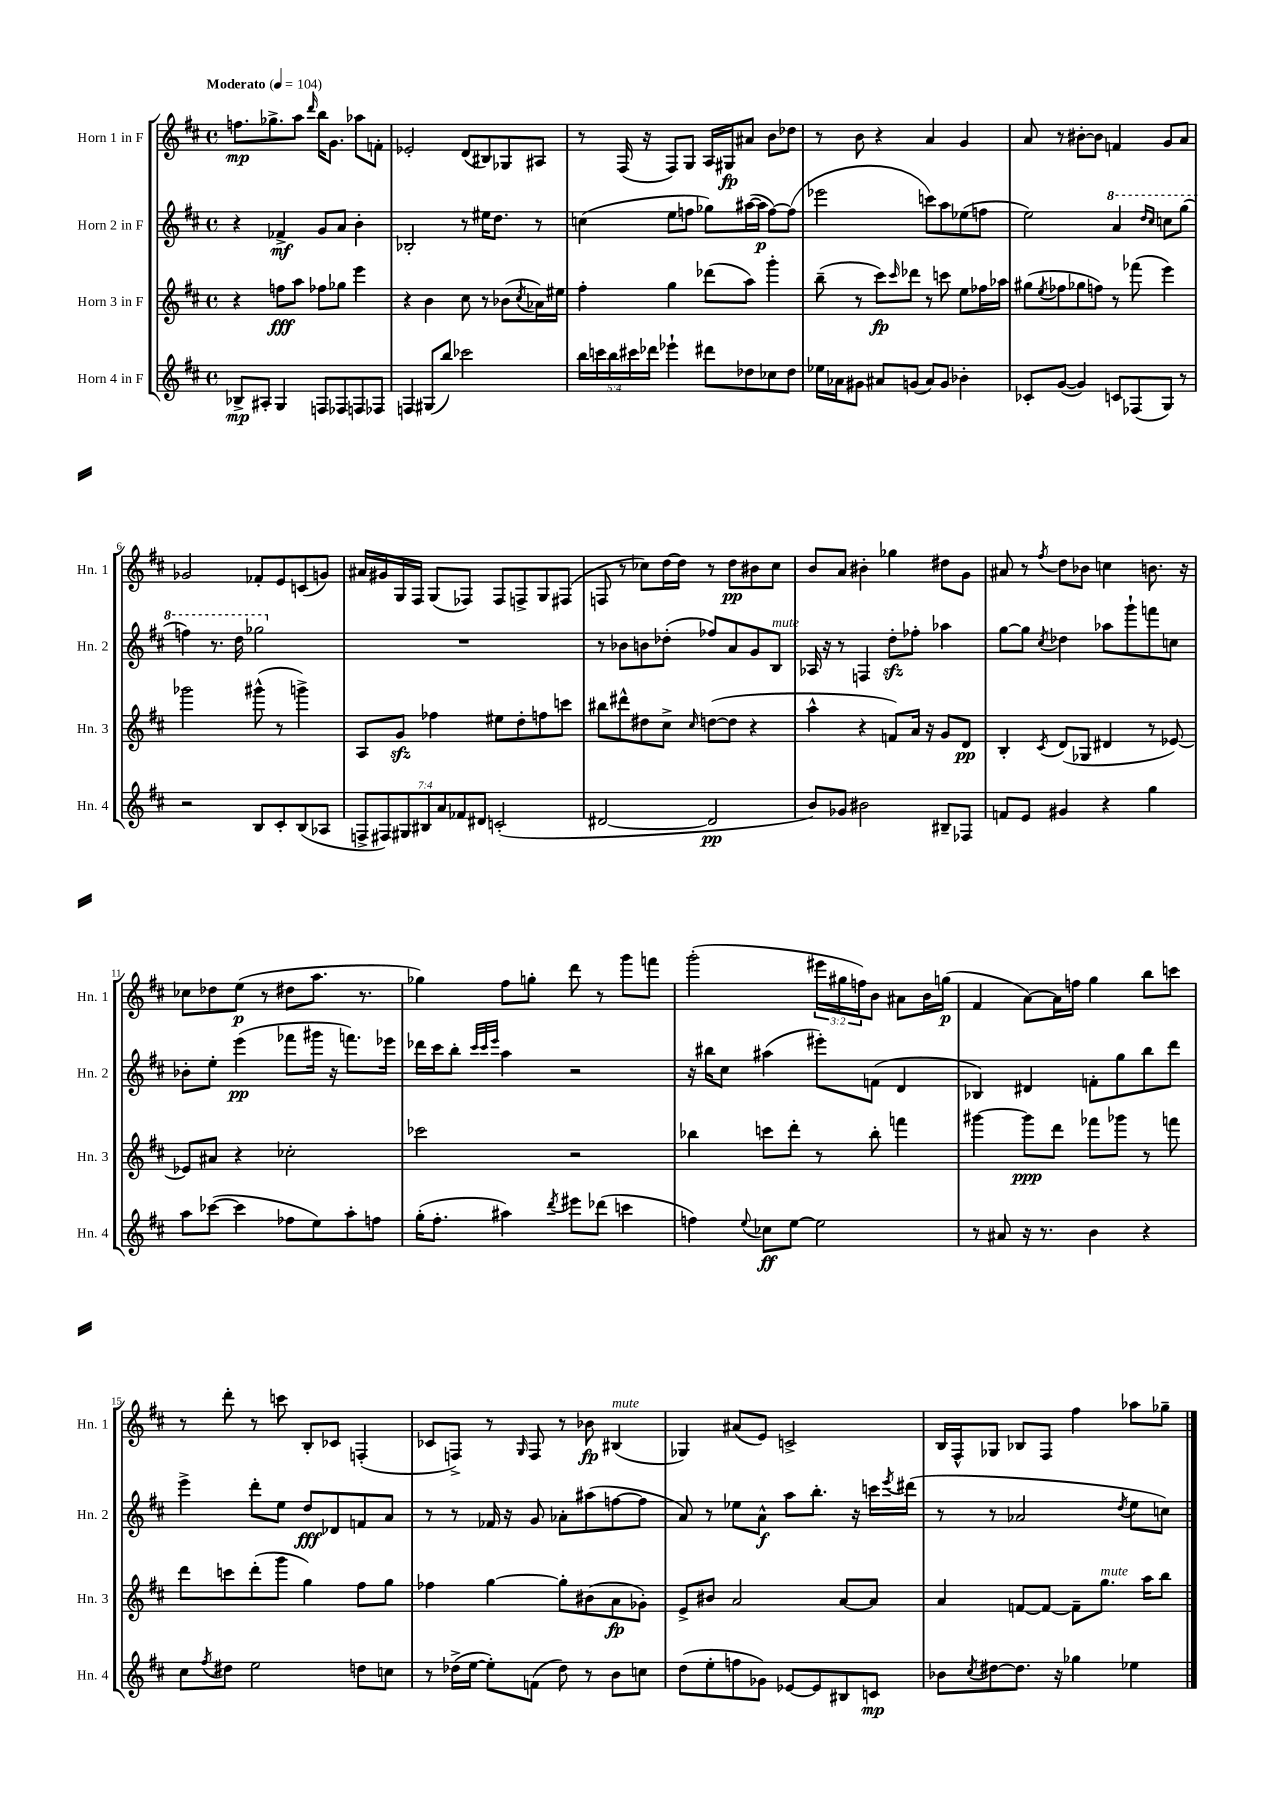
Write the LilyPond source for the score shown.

<<
\new StaffGroup <<
\new Staff = "s0" \with { instrumentName = "Horn 1 in F" shortInstrumentName = "Hn. 1" } {
    \clef treble \key d \major \defaultTimeSignature \time 4/4 \override Staff.TupletNumber.text = #tuplet-number::calc-fraction-text \tempo "Moderato" 4 = 104
    f''8.\mp ges''8.-> a''8 \grace { d'''16 } b''16 g'8. aes''8 f'8-. |
    ees'2-. d'8( bis8) ges8 ais8 |
    r8 fis16( r16 fis8) g8 a16 gis16\fp ais'8 b'8 des''8 |
    r8 b'8 r4 a'4 g'4 |
    a'8 r8 bis'8~-. bis'8 f'4 g'8 a'8 |
    ges'2 fes'8-. e'8 c'8( g'8) |
    ais'16 gis'16 g16 fis16 g8( fes8) fes8 f8-> g8 fis8( |
    f8 r8 ces''8) d''16~ d''16 r8 d''8\pp bis'8 ces''8 |
    b'8 a'8 bis'4-. ges''4 dis''8 g'8 |
    ais'8 r8 \acciaccatura { fis''8 } d''8 bes'8 c''4 b'8. r16 |
    ces''8 des''8 e''8\p( r8 dis''8 a''8. r8. |
    ges''4) fis''8 g''8-. d'''8 r8 g'''8 f'''8 |
    g'''2-.( \tuplet 3/2 { eis'''16 gis''16 f''16) } b'8 ais'8 b'16 g''16\p( |
    fis'4 a'8~) a'16 f''16 g''4 b''8 c'''8 |
    r8 d'''8-. r8 c'''8 b8-. ces'8 f4-.( |
    ces'8 f8->) r8 \grace { g16 } f8 r8 bes'8\fp bis4^\markup { \italic "mute" }( |
    ges4) ais'8( e'8) c'2-> |
    b16 fis16-^ ges8 bes8 fis8 fis''4 aes''8 ges''8-- \bar "|." |
}
\new Staff = "s1" \with { instrumentName = "Horn 2 in F" shortInstrumentName = "Hn. 2" } {
    \clef treble \key d \major \defaultTimeSignature \time 4/4
    r4 fes'4->\mf g'8 a'8 b'4-. |
    bes2-. r8 eis''16 d''8. r8 |
    c''4( e''8 f''8 ges''8) ais''16~( ais''16\p f''8~) f''8( |
    ees'''2 c'''8) a''8 ees''8( f''8 |
    e''2) \ottava #1 a''4 \grace { d'''16 cis'''16 } c'''8 g'''8( |
    f'''4) r8. d'''16 ges'''2 \ottava #0 |
    R1 |
    r8 bes'8 b'8 des''8-.( fes''8) a'8 g'8 b8^\markup { \italic "mute" } |
    aes16 r16 r8 f4 d''8-.\sfz fes''8-. aes''4 |
    g''8~ g''8 \acciaccatura { cis''8 } des''4 aes''8 g'''8-! f'''8 c''8 |
    bes'8-. e''8-. e'''4\pp( fes'''8 gis'''16 r16 f'''8.) ees'''16 |
    des'''16 cis'''16 b''8-. \grace { cis'''32 cis'''32 e'''32 } a''4 r2 |
    r16 bis''16 cis''8 ais''4( eis'''8-.) f'8( d'4 |
    bes4) dis'4 f'8-. g''8 b''8 d'''8 |
    e'''4-> d'''8-. e''8 d''8\fff des'8 f'8 a'8 |
    r8 r8 fes'16 r16 g'8 aes'8-. ais''8( f''8~ f''8 |
    a'8) r8 ees''8 a'8-^\f a''8 b''8.-. r16 c'''16 \acciaccatura { e'''8 } dis'''16( |
    r8 r8 aes'2 \acciaccatura { d''8 } e''8 c''8) \bar "|." |
}
\new Staff = "s2" \with { instrumentName = "Horn 3 in F" shortInstrumentName = "Hn. 3" } {
    \clef treble \key d \major \defaultTimeSignature \time 4/4
    r4 f''8\fff a''8 fes''8 ges''8 e'''4 |
    r4 b'4 cis''8 r8 bes'8( \acciaccatura { cis''8 } aes'16) eis''16 |
    fis''4-. g''4 des'''8( a''8) g'''4-. |
    b''8--( r8 cis'''8\fp) \grace { cis'''16 } des'''8 r8 c'''8 e''8 fes''16 aes''16 |
    gis''8( \acciaccatura { e''8 } fes''8 ges''8 f''8) r8 fes'''8( e'''4) |
    ges'''2 gis'''8-^( r8 g'''4->) |
    a8 g'8\sfz fes''4 eis''8 d''8-. f''8 c'''8 |
    bis''8 dis'''8-^ dis''8 cis''8-> \grace { cis''16 } d''8~( d''8 r4 |
    a''4-^ r4 f'8) a'16 r16 g'8 d'8\pp |
    b4-. \acciaccatura { cis'8 } d'8( ges8 dis'4 r8 ees'8~) |
    ees'8 ais'8 r4 ces''2-. |
    ces'''2 r2 |
    bes''4 c'''8 d'''8-. r8 bes''8-. f'''4 |
    gis'''4~ gis'''8\ppp d'''8 fes'''8 ges'''8 r8 f'''8 |
    d'''8 c'''8 d'''8-.( g'''8 g''4) fis''8 g''8 |
    fes''4 g''4~ g''8-. bis'8( a'8\fp ges'8-.) |
    e'8-> bis'8 a'2 a'8~ a'8 |
    a'4 f'8~ f'8~ f'8-- g''8.^\markup { \italic "mute" } a''16 b''8 \bar "|." |
}
\new Staff = "s3" \with { instrumentName = "Horn 4 in F" shortInstrumentName = "Hn. 4" } {
    \clef treble \key d \major \defaultTimeSignature \time 4/4 \override Staff.TupletNumber.text = #tuplet-number::calc-fraction-text
    bes8->\mp ais8-. g4 f8 fes8 f8 fes8 |
    f4 gis8( b''8) ces'''2 |
    \tuplet 5/4 { b''16 c'''16 b''16 cis'''16 des'''16 } ees'''4-! dis'''8 des''8 ces''8 des''8 |
    ees''16 aes'16 gis'8 ais'8 g'8( ais'8) g'8 bes'4-. |
    ces'8-. g'8~( g'4) c'8 fes8( g8) r8 |
    r2 b8 cis'8-. b8( aes8 |
    \tuplet 7/4 { f8-> fis8) gis8 bis8 a'8 fes'8 dis'8 } c'2-.( |
    dis'2~ dis'2\pp |
    b'8) ges'8 bis'2 bis8-- fes8 |
    f'8 e'8 gis'4 r4 g''4 |
    a''8 ces'''8~( ces'''4 fes''8 e''8) a''8-. f''8 |
    g''16-.( fis''8.-. ais''4) \acciaccatura { d'''8 } eis'''8 des'''8( c'''4 |
    f''4) \appoggiatura { e''8 } ces''8\ff e''8~ e''2 |
    r8 ais'8 r16 r8. b'4 r4 |
    cis''8 \acciaccatura { fis''8 } dis''8 e''2 d''8 c''8 |
    r8 des''16->( e''16~ e''8-.) f'8( des''8) r8 b'8 c''8 |
    d''8( e''8-. f''8 ges'8) ees'8~ ees'8 bis8 c'8\mp |
    bes'8 \acciaccatura { cis''8 } dis''8~ dis''8. r16 ges''4 ees''4 \bar "|." |
}
>>
>>
